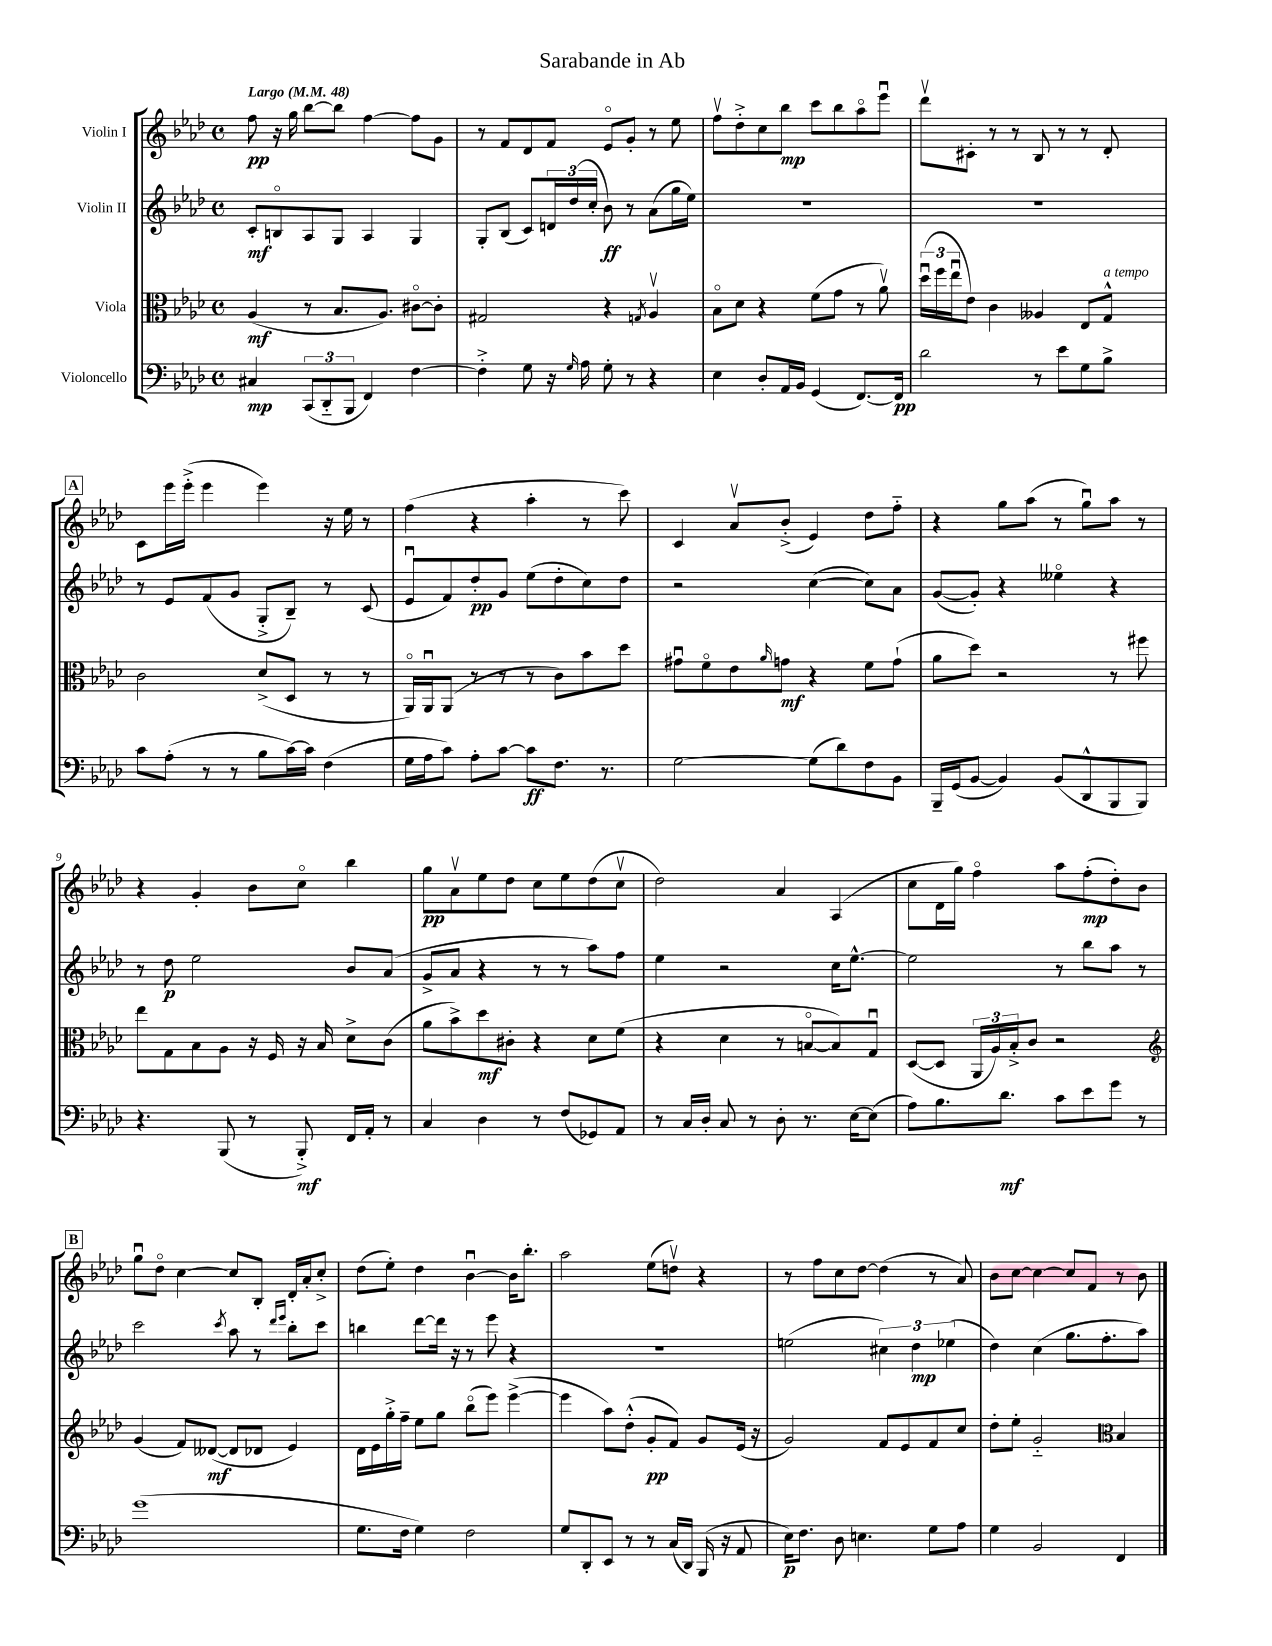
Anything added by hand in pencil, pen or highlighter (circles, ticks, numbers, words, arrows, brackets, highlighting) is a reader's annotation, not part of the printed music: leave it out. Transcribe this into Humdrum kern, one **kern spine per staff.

**kern	**kern	**kern	**kern
*staff4	*staff3	*staff2	*staff1
*clefF4	*clefC3	*clefG2	*clefG2
*k[b-e-a-d-]	*k[b-e-a-d-]	*k[b-e-a-d-]	*k[b-e-a-d-]
*M4/4	*M4/4	*M4/4	*M4/4
*met(c)	*met(c)	*met(c)	*met(c)
*MM48	*MM48	*MM48	*MM48
4C#	(4A-	8c'	8ff
.	.	8Bo	16r
.	.	.	16gg
(12CC	8r	8A-	[8bb-
12DD-'~	.	.	.
.	8.B-	8G	8bb-]
12BBB-	.	.	.
4FF)	.	4A-	[4ff
.	8.A-)	.	.
[4F	[8c#o	4G	8ff]
.	8c#']	.	8g
=	=	=	=
4F'^]	2G#	8G'	8r
.	.	(8B-	8f
8G	.	8c)	8d-
16r	.	24d	8f
.	.	(24dd-	.
16qqG	.	.	.
16A-	.	.	.
.	.	24cc'	.
8G'	4r	8b-)	8e-o
8r	.	8r	8g'
.	8qG	.	.
4r	4A-v	(8a-	8r
.	.	16gg	8ee-
.	.	16ee-)	.
=	=	=	=
4E-	8B-o	1r	8ffv
.	8d-	.	8dd-'^
8D-'	4r	.	8cc
16AA-	.	.	8bb-
16BB-	.	.	.
(4GG	(8f	.	8ccc
.	8g	.	8bb-
[8.FF)	8r	.	8aa-o
.	8a-v)	.	8eee-u
16FF]	.	.	.
=	=	=	=
2d-	(24dd-u	1r	8ddd-v
.	24ff	.	.
.	24ee-u	.	.
.	8e-)	.	8c#'
.	4c	.	8r
.	.	.	8r
8r	4A--	.	8B-
8e-	.	.	8r
8G	8E-	.	8r
8B-^	8G^^	.	8d-'
=	=	=	=
8c	2c	8r	8c
(8A-'	.	8e-	16eee-
.	.	.	(16eee-'^
8r	.	(8f	4eee-
8r	.	8g	.
8B-	(8d-^	8G'^	4eee-)
[16c)	8D-	8B-~)	.
16c]	.	.	.
(4F	8r	8r	16r
.	.	.	16ee-
.	8r	(8c	8r
=	=	=	=
16G	16AA-o)	8e-u	(4ff
16A-	16AA-u	.	.
8c)	(8AA-	8f)	.
8A-'	8r	8dd-'	4r
[8c	8r	8g	.
8c]	8r	(8ee-	4aa-'
8.F	8c)	8dd-'	.
.	8b-	8cc)	8r
8.r	.	.	.
.	8dd-	8dd-	8ccc)
=	=	=	=
[2G	8g#u	2r	4c
.	8fo	.	.
.	8e-	.	8a-v
.	16qqa-	.	.
.	8g	.	(8b-'^
(8G]	4r	([4cc	4e-)
8d-)	.	.	.
8F	8f	8cc])	8dd-
8BB-	(8g`	8a-	8ff'~
=	=	=	=
16BBB-~	8a-	([8g	4r
(16GG	.	.	.
[8BB-	8dd-)	8g'])	.
4BB-])	2r	4r	8gg
.	.	.	(8aa-
(8BB-	.	4ee--o	8r
8DD-^^	.	.	8ggu)
8BBB-	8r	4r	8aa-
8BBB-)	8ff#	.	8r
=	=	=	=
4.r	8ee-	8r	4r
.	8G	8dd-	.
.	8B-	2ee-	4g'
(8BBB-	8A-	.	.
8r	16r	.	8b-
.	16F	.	.
8BBB-'^)	16r	.	8cco
.	16B-	.	.
16FF	8d-^	8b-	4bb-
16AA-'	.	.	.
8r	(8c	(8a-	.
=	=	=	=
4C	8a-	8g^	8gg
.	8b-^)	8a-	8a-v
4D-	8dd-	4r	8ee-
.	8c#'	.	8dd-
8r	4r	8r	8cc
(8F	.	8r	8ee-
8GG-)	8d-	8aa-)	(8dd-
8AA-	(8f	8ff	8ccv
=	=	=	=
8r	4r	4ee-	2dd-)
16C	.	.	.
16D-'	.	.	.
8C	4d-	2r	.
8r	.	.	.
8D-'	8r	.	4a-
8.r	[8Bo	.	.
.	8B])	16cc	(4A-
[16E-	.	[8.ee-^^	.
(8E-]	8Gu	.	.
=	=	=	=
8A-)	([8D-	2ee-]	8cc
8.B-	8D-]	.	16d-
.	.	.	16gg)
.	24AA-	.	4ffo
.	24A-)	.	.
8.d-	.	.	.
.	24B-'^	.	.
.	8c	.	.
8c	2r	8r	8aa-
8e-	.	8bb-	(8ff'
8g	.	8aa-	8dd-')
8r	.	8r	8b-
=	=	=	=
*	*clefG2	*	*
(1g	(4g	2ccc	8ggu
.	.	.	8dd-o
.	8f)	.	[4cc
.	([8d--	.	.
.	.	8qccc	.
.	8d--]	8aa-	8cc]
.	8d-	8r	8B-'
.	.	16qqddd-	.
.	.	16qqeee-	.
.	4e-)	8bb-'	16d-'
.	.	.	16a-'
.	.	8ccc	8cc'^
=	=	=	=
8.G	16d-	4bb	(8dd-
.	16e-	.	.
.	16gg'^	.	8ee-')
16F	16ff~	.	.
4G)	8ee-	[8ddd-	4dd-
.	8gg	16ddd-]	.
.	.	16r	.
2F	(8bb-o	8r	[4b-u
.	8eee-)	8eee-	.
.	([4eee-^	4r	16b-]
.	.	.	8.bb-'
=	=	=	=
8G	4eee-]	1r	2aa-
8DD-'	.	.	.
8EE-	8aa-)	.	.
8r	(8dd-'^^	.	.
8r	8g'	.	(8ee-
(16C	8f)	.	8ddv)
16DD-)	.	.	.
(16BBB-	8g	.	4r
16r	.	.	.
8AA-	(16e-	.	.
.	16r	.	.
=	=	=	=
16E-)	2g)	(2ee	8r
8.F	.	.	.
.	.	.	8ff
8D-	.	.	8cc
4.E	.	.	[8dd-
.	8f	6cc#)	(4dd-]
.	8e-	.	.
.	.	6dd-	.
8G	8f	.	8r
.	.	(6ee-	.
8A-	8cc	.	8a-)
=	=	=	=
4G	8dd-'	4dd-)	8b-
.	8ee-'	.	[8cc
2BB-	2g'~	(4cc	4cc_
.	.	8.gg	8cc]
.	.	.	8f
.	.	8.ff'	.
*	*clefC3	*	*
4FF	4B-	.	8r
.	.	8aa-)	8b-
==	==	==	==
*-	*-	*-	*-
